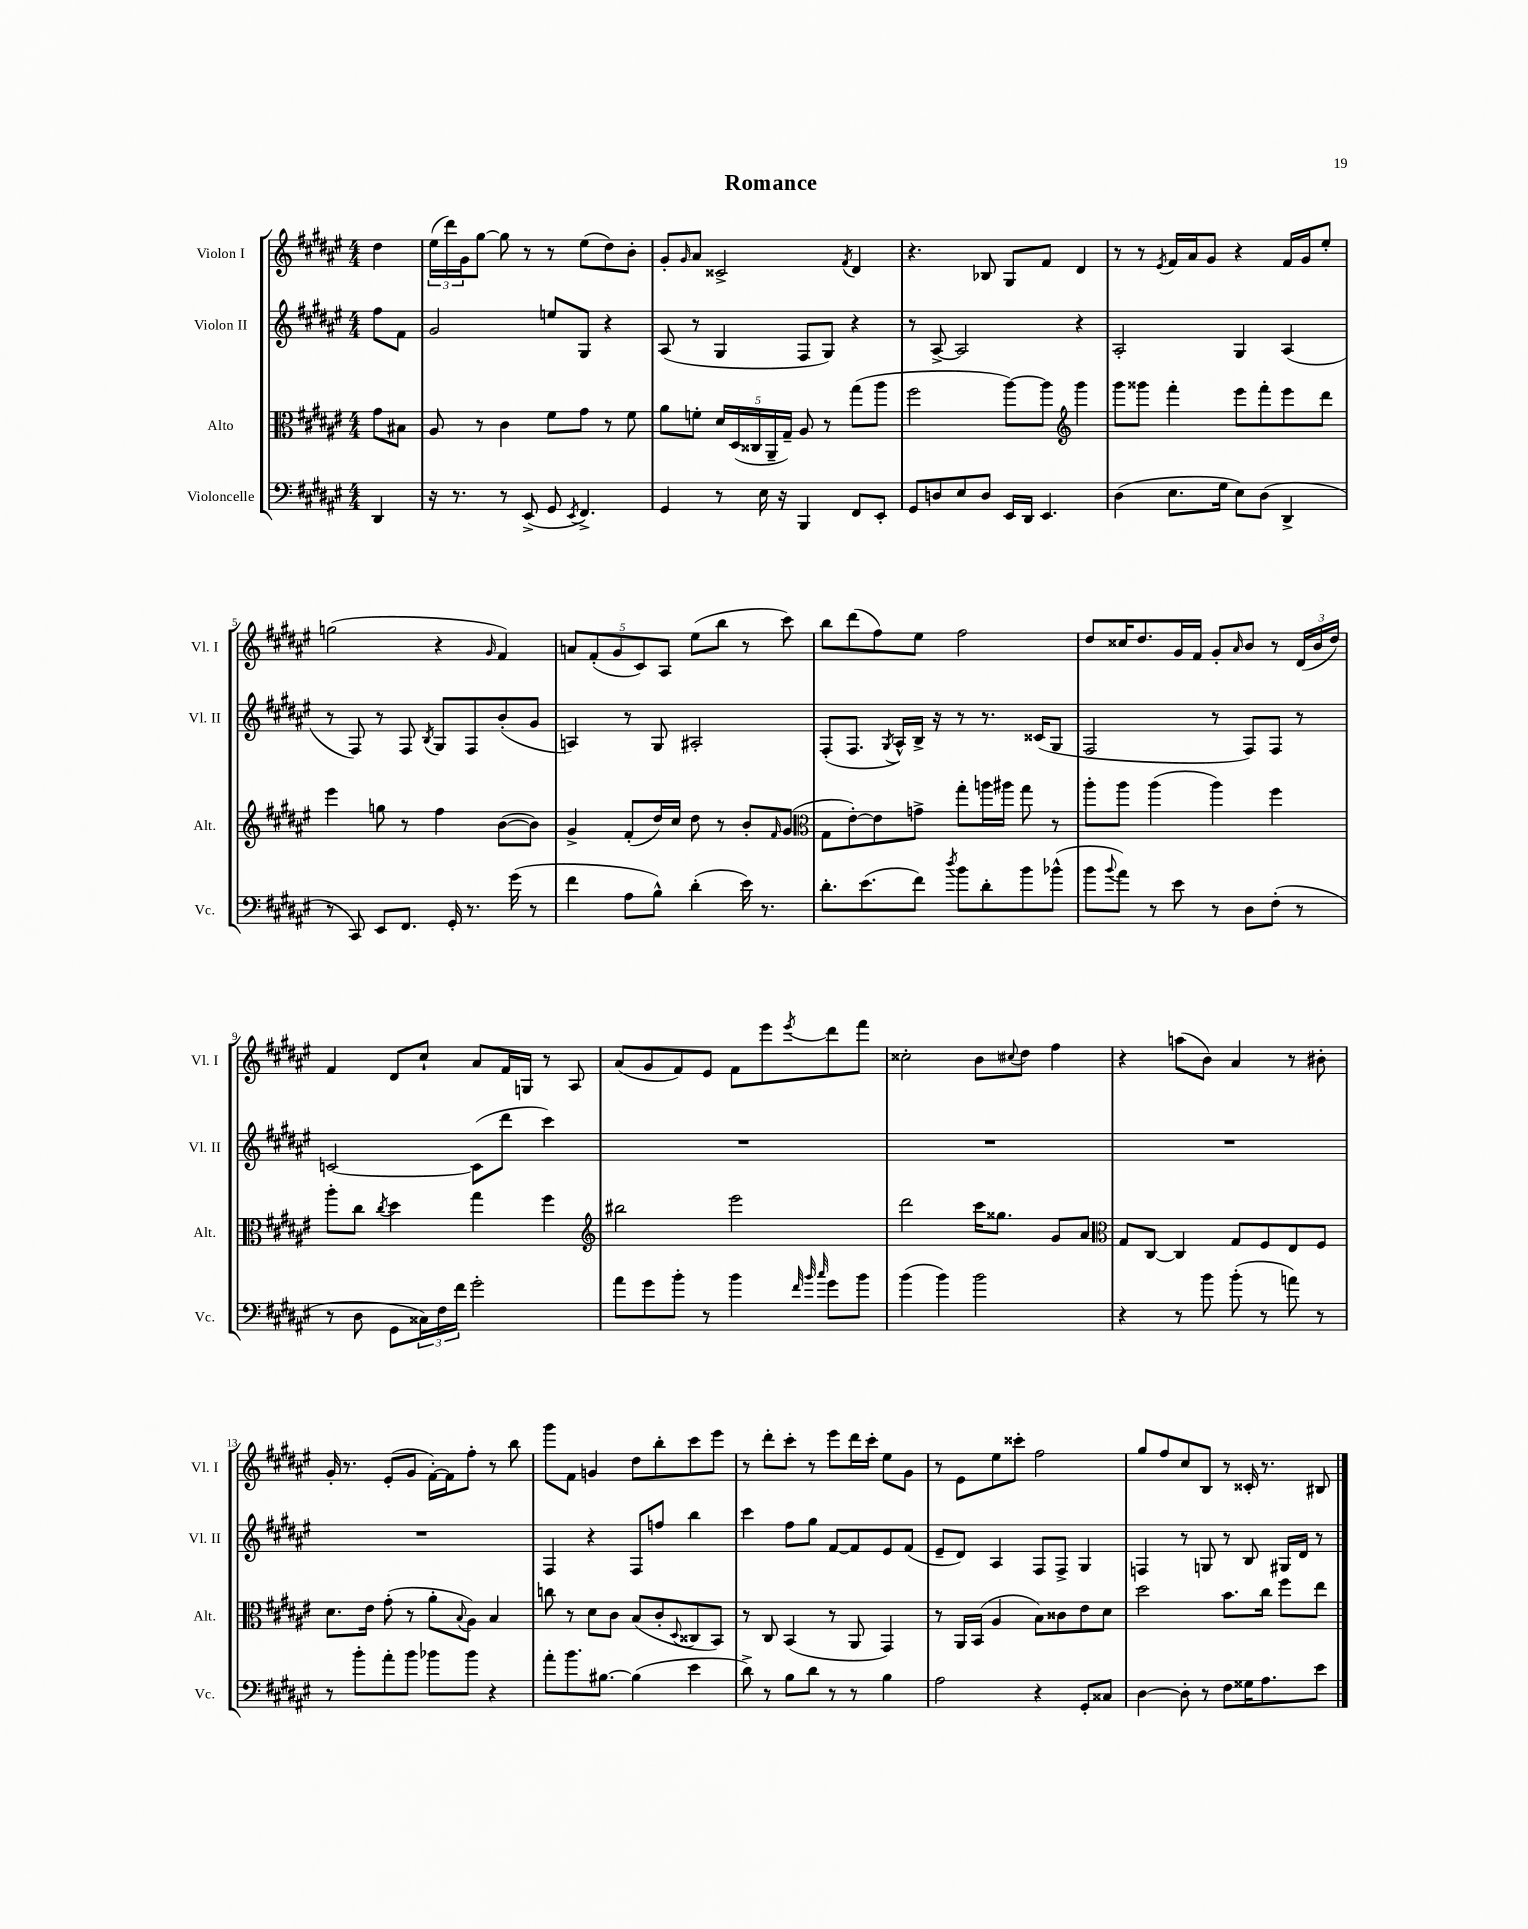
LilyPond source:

\header { title = "Romance" }
<<
\new StaffGroup <<
\new Staff = "s0" \with { instrumentName = "Violon I" shortInstrumentName = "Vl. I" } {
    \clef treble \key fis \major \numericTimeSignature \time 4/4 \partial 4
    dis''4 |
    \tuplet 3/2 { eis''16( dis'''16) gis'16 } gis''8~ gis''8 r8 r8 eis''8( dis''8) b'8-. |
    gis'8-. \grace { gis'16 } ais'8 cisis'2-> \acciaccatura { fis'8 } dis'4 |
    r4. bes8 gis8 fis'8 dis'4 |
    r8 r8 \acciaccatura { eis'8 } fis'16 ais'16 gis'8 r4 fis'16 gis'16 eis''8-. |
    g''2( r4 \grace { gis'16 } fis'4) |
    \tuplet 5/4 { a'8 fis'8-.( gis'8 cis'8) ais8 } eis''8( b''8 r8 cis'''8) |
    b''8 dis'''8( fis''8) eis''8 fis''2 |
    dis''8 cisis''16 dis''8. gis'16 fis'16 gis'8-. \grace { ais'16 } b'8 r8 \tuplet 3/2 { dis'16( b'16 dis''16) } |
    fis'4 dis'8 cis''8-! ais'8 fis'16 g16 r8 ais8 |
    ais'8( gis'8 fis'8) eis'8 fis'8 eis'''8 \acciaccatura { eis'''8 } dis'''8 fis'''8 |
    cisis''2-. b'8 \appoggiatura { cis''8 } dis''8 fis''4 |
    r4 a''8( b'8) ais'4 r8 bis'8-. |
    gis'16-. r8. eis'8-.( gis'8 fis'16~-.) fis'16 fis''8-. r8 b''8 |
    gis'''8 fis'8 g'4 dis''8 b''8-. cis'''8 eis'''8 |
    r8 dis'''8-. cis'''8-. r8 eis'''8 dis'''16 cis'''16-. eis''8 gis'8 |
    r8 eis'8 eis''8 cisis'''8-. fis''2 |
    gis''8 fis''8 cis''8 b8 r8 cisis'16-. r8. bis8 \bar "|." |
}
\new Staff = "s1" \with { instrumentName = "Violon II" shortInstrumentName = "Vl. II" } {
    \clef treble \key fis \major \numericTimeSignature \time 4/4 \partial 4
    fis''8 fis'8 |
    gis'2 e''8 gis8 r4 |
    ais8( r8 gis4 fis8 gis8) r4 |
    r8 ais8~-> ais2 r4 |
    ais2-. gis4 ais4( |
    r8 fis8) r8 fis8 \acciaccatura { b8 } gis8 fis8 b'8-.( gis'8 |
    a4) r8 gis8 ais2-. |
    fis8-.( fis8. \acciaccatura { gis8 } ais16-^) b16-> r16 r8 r8. cisis'16( gis8 |
    fis2 r8 fis8) fis8 r8 |
    c'2~ c'8( dis'''8 cis'''4) |
    R1 |
    R1 |
    R1 |
    R1 |
    fis4 r4 fis8 f''8 b''4 |
    cis'''4 fis''8 gis''8 fis'8~ fis'8 eis'8 fis'8( |
    eis'8-- dis'8) ais4 fis8 fis8-> gis4 |
    f4 r8 g8 r8 b8 gis16 dis'16 r8 \bar "|." |
}
\new Staff = "s2" \with { instrumentName = "Alto" shortInstrumentName = "Alt." } {
    \clef alto \key fis \major \numericTimeSignature \time 4/4 \partial 4
    gis'8 bis8 |
    ais8 r8 cis'4 fis'8 gis'8 r8 fis'8 |
    ais'8 f'8-. \tuplet 5/4 { dis'16 dis16( cisis16 ais,16-- gis16--) } ais8 r8 gis''8( ais''8 |
    fis''2 ais''8~) ais''8 \clef treble gis'''4 |
    gis'''8 gisis'''8 fis'''4-. eis'''8 fis'''8-. eis'''8 dis'''8 |
    eis'''4 g''8 r8 fis''4 b'8~( b'8) |
    gis'4-> fis'8-.( dis''16) cis''16 dis''8 r8 b'8-. \grace { fis'16 } gis'8( |
    \clef alto gis8 eis'8~-.) eis'8 g'8-> gis''8-. a''16 ais''16 gis''8 r8 |
    ais''8-. ais''8 ais''4( ais''4) fis''4 |
    ais''8-. cis''8 \acciaccatura { cis''8 } dis''4 gis''4 fis''4 |
    \clef treble bis''2 eis'''2 |
    dis'''2 cis'''16 gisis''8. gis'8 ais'8 |
    \clef alto gis8 cis8~ cis4 gis8 fis8 eis8 fis8 |
    dis'8. eis'16 gis'8-.( r8 ais'8-. \appoggiatura { b8 } ais8) b4 |
    c''8 r8 dis'8 cis'8 b8( cis'8-. \appoggiatura { dis8 } cisis8 b,8) |
    r8 cis8 b,4( r8 ais,8 gis,4) |
    r8 ais,16 b,16( ais4 b8) cisis'8 eis'8 dis'8 |
    dis''2 b'8. cis''16 fis''8 eis''8 \bar "|." |
}
\new Staff = "s3" \with { instrumentName = "Violoncelle" shortInstrumentName = "Vc." } {
    \clef bass \key fis \major \numericTimeSignature \time 4/4 \partial 4
    dis,4 |
    r16 r8. r8 eis,8->( gis,8 \acciaccatura { eis,8 } fis,4.->) |
    gis,4 r8 eis16 r16 b,,4 fis,8 eis,8-. |
    gis,8 d8 eis8 d8 eis,16 dis,16 eis,4. |
    dis4( eis8. gis16 eis8) dis8( dis,4-> |
    r8 cis,8) eis,8 fis,8. gis,16-. r8. gis'16( r8 |
    fis'4 ais8 b8-^) dis'4-.( eis'16) r8. |
    dis'8.-. eis'8.( fis'8) \acciaccatura { dis''8 } b'8 dis'8-. b'8 bes'8-^( |
    b'8 \appoggiatura { b'8 } ais'8) r8 eis'8 r8 dis8 fis8-.( r8 |
    r8 dis8 gis,8 \tuplet 3/2 { cisis16) fis16 fis'16 } gis'2-. |
    ais'8 gis'8 b'8-. r8 b'4 \grace { fis'32 b'32 cis''32 } gis'8 b'8 |
    b'4( b'4) b'2 |
    r4 r8 b'8 b'8-.( r8 a'8) r8 |
    r8 b'8-. ais'8-. b'8 bes'8 bes'8 r4 |
    ais'8-. b'8. bis8.~ bis4( eis'4 |
    dis'8->) r8 b8 dis'8 r8 r8 b4 |
    ais2 r4 gis,8-. cisis8 |
    dis4~ dis8-. r8 fis8 gisis16 ais8. eis'8 \bar "|." |
}
>>
>>
